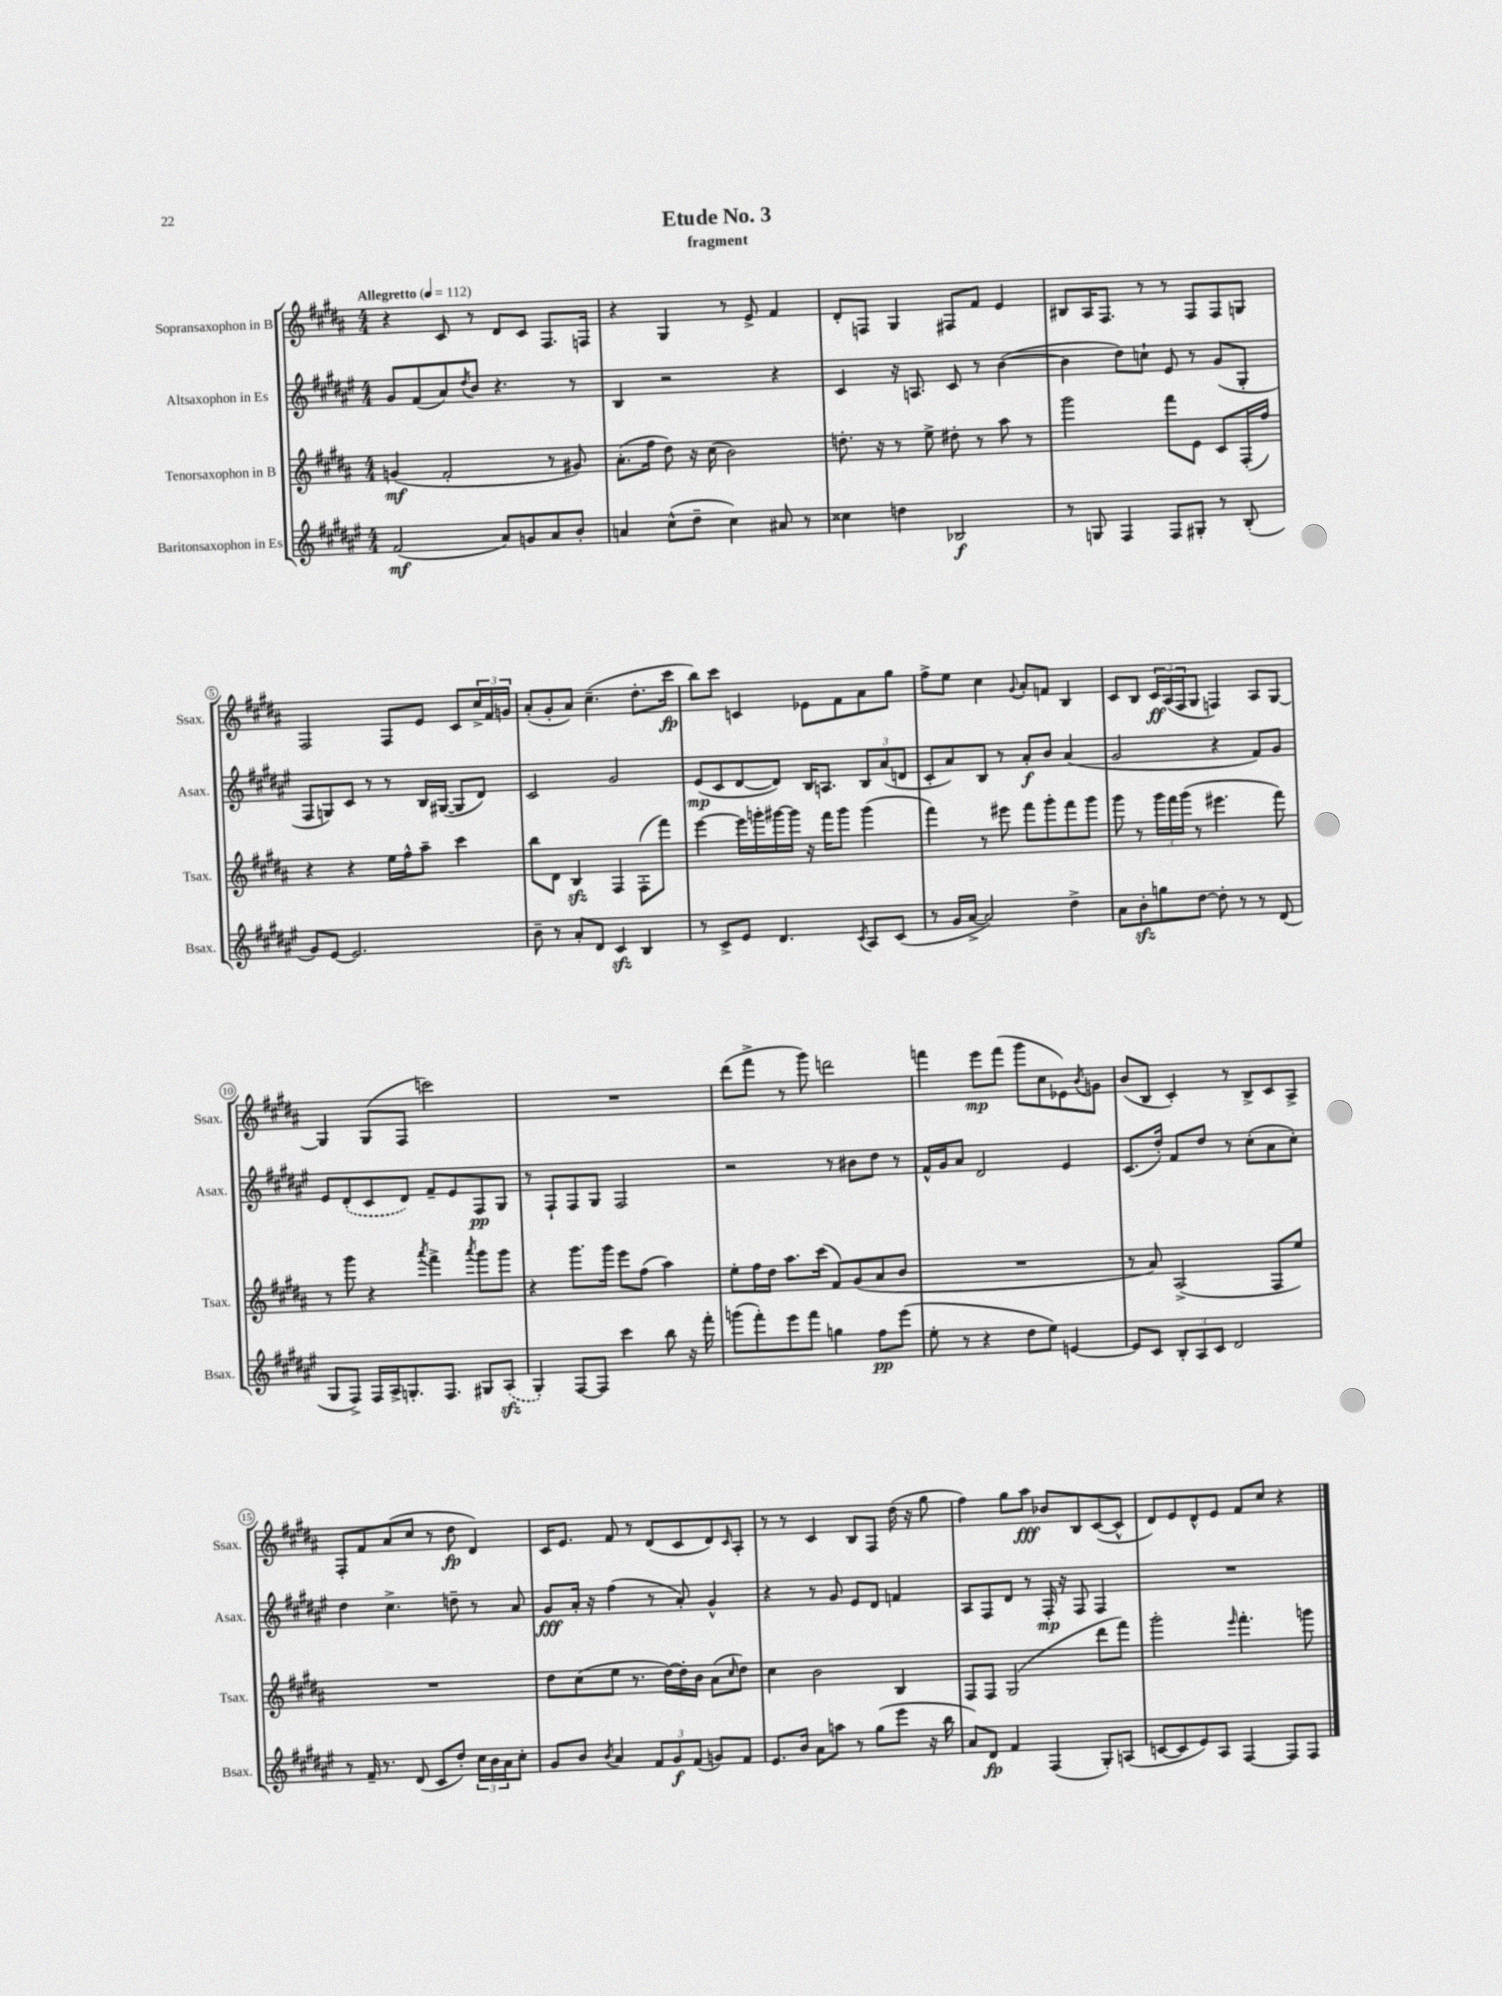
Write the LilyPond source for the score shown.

\header { title = "Etude No. 3" subtitle = "fragment" }
<<
\new StaffGroup <<
\new Staff = "s0" \with { instrumentName = "Sopransaxophon in B" shortInstrumentName = "Ssax." } {
    \clef treble \key b \major \numericTimeSignature \time 4/4 \tempo "Allegretto" 4 = 112
    r4 cis'8 r8 dis'8 cis'8 fis8. f16 |
    r4 gis4 r8 e'8-> fis'4 |
    dis'8-. f8 gis4 fis8 fis'8 e'4 |
    bis8 ais16 fis8. r8 r8 fis8 fis8 g8 |
    fis2 fis8 e'8 cis'8 \tuplet 3/2 { cis''16-> fis'16 g'16 } |
    ais'8-.( gis'8-. ais'8) cis''4.--( dis''8.-. cis'''16\fp |
    b''8) cis'''8 c'4 ees'8 fis'8 ais'8 gis''8 |
    fis''8-> e''8 cis''4 \appoggiatura { gis'8 } ais'8-. f'8 b4 |
    cis'8 b8 \tuplet 3/2 { cis'16\ff ais16( fis16 } gis8 f4) ais8 gis8~ |
    gis4 gis8( fis8 c'''2) |
    R1 |
    dis'''8( fis'''8-> r8 gis'''8) d'''2 |
    f'''4 e'''8\mp f'''8( gis'''8 cis''8 ees'8) \acciaccatura { b'8 } g'8 |
    b'8( b8 cis'4-.) r8 b8-> cis'8 ais8-> |
    fis8-. fis'8 ais'8( cis''8 r8 dis''8\fp dis'4) |
    cis'16 e'8. fis'8 r8 dis'8( cis'8 dis'8) \grace { cis'16 } ais8-. |
    r8 r8 cis'4 b8 fis8 dis''16( r16 gis''8 |
    fis''4) gis''8 ais''8\fff bes'8 b8 cis'8~( cis'8-^ |
    dis'8) e'8 dis'8-^ e'8 fis'8 cis''8 r4 \bar "|." |
}
\new Staff = "s1" \with { instrumentName = "Altsaxophon in Es" shortInstrumentName = "Asax." } {
    \clef treble \key fis \major \numericTimeSignature \time 4/4
    gis'8 fis'8( ais'8) \acciaccatura { dis''8 } b'8 r4. r8 |
    b4 r2 r4 |
    cis'4 r16 a8. cis'8 r8 b'4~( |
    b'4 dis''8) c''8-! eis'8 r8 gis'8( gis8-. |
    fis8 g8) cis'8 r8 r8 b16 gis16~( gis8 dis'8) |
    cis'2 gis'2 |
    eis'8\mp( cis'8 dis'8~ dis'8) b16 a8. \tuplet 3/2 { b8 ais'8( d'8 } |
    cis'8-. ais'8) b8 r8 ais'8-.\f b'8 ais'4( |
    gis'2 r4 fis'8) gis'8 |
    eis'8 \once \slurDashed dis'8-.( cis'8 dis'8) fis'8-- eis'8 fis8\pp gis8 |
    r8 fis8-! fis8 gis8 fis2 |
    r2 r8 bis'8 dis''8 r8 |
    fis'16-^ gis'16 ais'8 dis'2 eis'4 |
    cis'8.( dis''16-.) fis'8 dis''8 r8 cis''8-.( ais'8 cis''8-.) |
    dis''4 cis''4.-> d''8-- r8 ais'8 |
    gis'8\fff ais'16-. r16 fis''4( r8 ais'8-.) gis'4-^ |
    r4 r8 gis'8 eis'8 dis'8 f'4 |
    ais8 fis8 dis'8 r8 fis16-.\mp r16 fis8 fis4 |
    R1 \bar "|." |
}
\new Staff = "s2" \with { instrumentName = "Tenorsaxophon in B" shortInstrumentName = "Tsax." } {
    \clef treble \key b \major \numericTimeSignature \time 4/4
    g'4\mf( fis'2-. r8 gis'8) |
    ais'8.-.( fis''16 dis''8) r16 cis''16( b'2) |
    d''8.-. r16 r8 e''8-> dis''8-. r8 ais''8 r8 |
    gis'''2 fis'''8 e'8 cis'8 fis16-.( fis''16) |
    r4 r4 e''16 fis''16-^ ais''8-- cis'''4 |
    b''8 dis'8 b4\sfz fis4 fis8-.( fis'''8) |
    e'''4~ e'''16 g'''16-. gis'''16~ gis'''16 r16 fis'''16 gis'''8 gis'''4( |
    fis'''4) r8 eis'''8 fis'''8 gis'''8-. fis'''8 gis'''8 |
    gis'''8 r8 \tuplet 3/2 { gis'''16 fis'''16 gis'''16( } r8 eis'''4. fis'''8) |
    r8 gis'''8 r4 \acciaccatura { ais'''8 } fis'''4-> \acciaccatura { ais'''8 } gis'''8 gis'''8 |
    r4 gis'''8. gis'''16 e'''8 fis''8( ais''4) |
    e''8-. fis''16 dis''16 ais''8. cis'''16( fis'8) gis'8( ais'8 b'8 |
    R1 |
    r8 ais'8) ais2->( fis8 e''8) |
    R1 |
    dis''8 cis''8( e''8 r8. dis''16~) dis''16-. b'16 ais'8( \grace { cis''16 } dis''8) |
    cis''4 b'2 b4 |
    fis8 fis8 gis2( dis'''8 fis'''8) |
    gis'''2-. \grace { e'''16 } fis'''4.-. g'''8 \bar "|." |
}
\new Staff = "s3" \with { instrumentName = "Baritonsaxophon in Es" shortInstrumentName = "Bsax." } {
    \clef treble \key fis \major \numericTimeSignature \time 4/4
    fis'2\mf( ais'8) g'8 ais'8 b'8-. |
    a'4 cis''8-^( dis''8-- cis''4) ais'8 r8 |
    cisis''4 d''4 bes2\f |
    r8 g8 fis4 fis8 gis8-. r8 b8-.( |
    gis'8) eis'8~ eis'2. |
    b'8-- r8 ais'8-. dis'8 cis'4\sfz b4 |
    r8 cis'8-> eis'8 dis'4. \acciaccatura { cis'8 } ais8 cis'8( |
    r8 gis'16 ais'16~-> ais'2) dis''4-> |
    ais'8 b'8-.\sfz g''8 dis''8~ dis''8-. r8 r8 dis'8( |
    gis8 fis8->) fis16 ais16-> g8.-. fis8. gis8 \once \slurDashed ais8\sfz( |
    gis4-.) fis8~ fis8 cis'''4 b''8 r16 fis'''16-. |
    g'''8( fis'''8-.) eis'''8 fis'''8 g''4 fis''8\pp eis'''8( |
    eis''8-. r8 r4 dis''8 eis''8) e'4~ |
    e'8 cis'8 \tuplet 3/2 { b8-. ais8 cis'8 } dis'2 |
    r8 fis'16-- r8. dis'8( cis'8 dis''8-.) \tuplet 3/2 { cis''16 b'16 ais'16 } cis''8-. |
    gis'8 b'8 \acciaccatura { b'8 } ais'4 \tuplet 3/2 { fis'8 gis'8\f fis'8( } g'8) fis'8 |
    eis'8. b'16 ais'8 a''8 r8 gis''8( eis'''8 r16 b''16 |
    ais'8) dis'8\fp fis'4 fis4( gis8-.) a8( |
    c'8~ c'8 eis'8) ais8 fis4~ fis8 fis8 \bar "|." |
}
>>
>>
\layout { \context { \Score \override BarNumber.stencil = #(make-stencil-circler 0.1 0.3 ly:text-interface::print) } }
